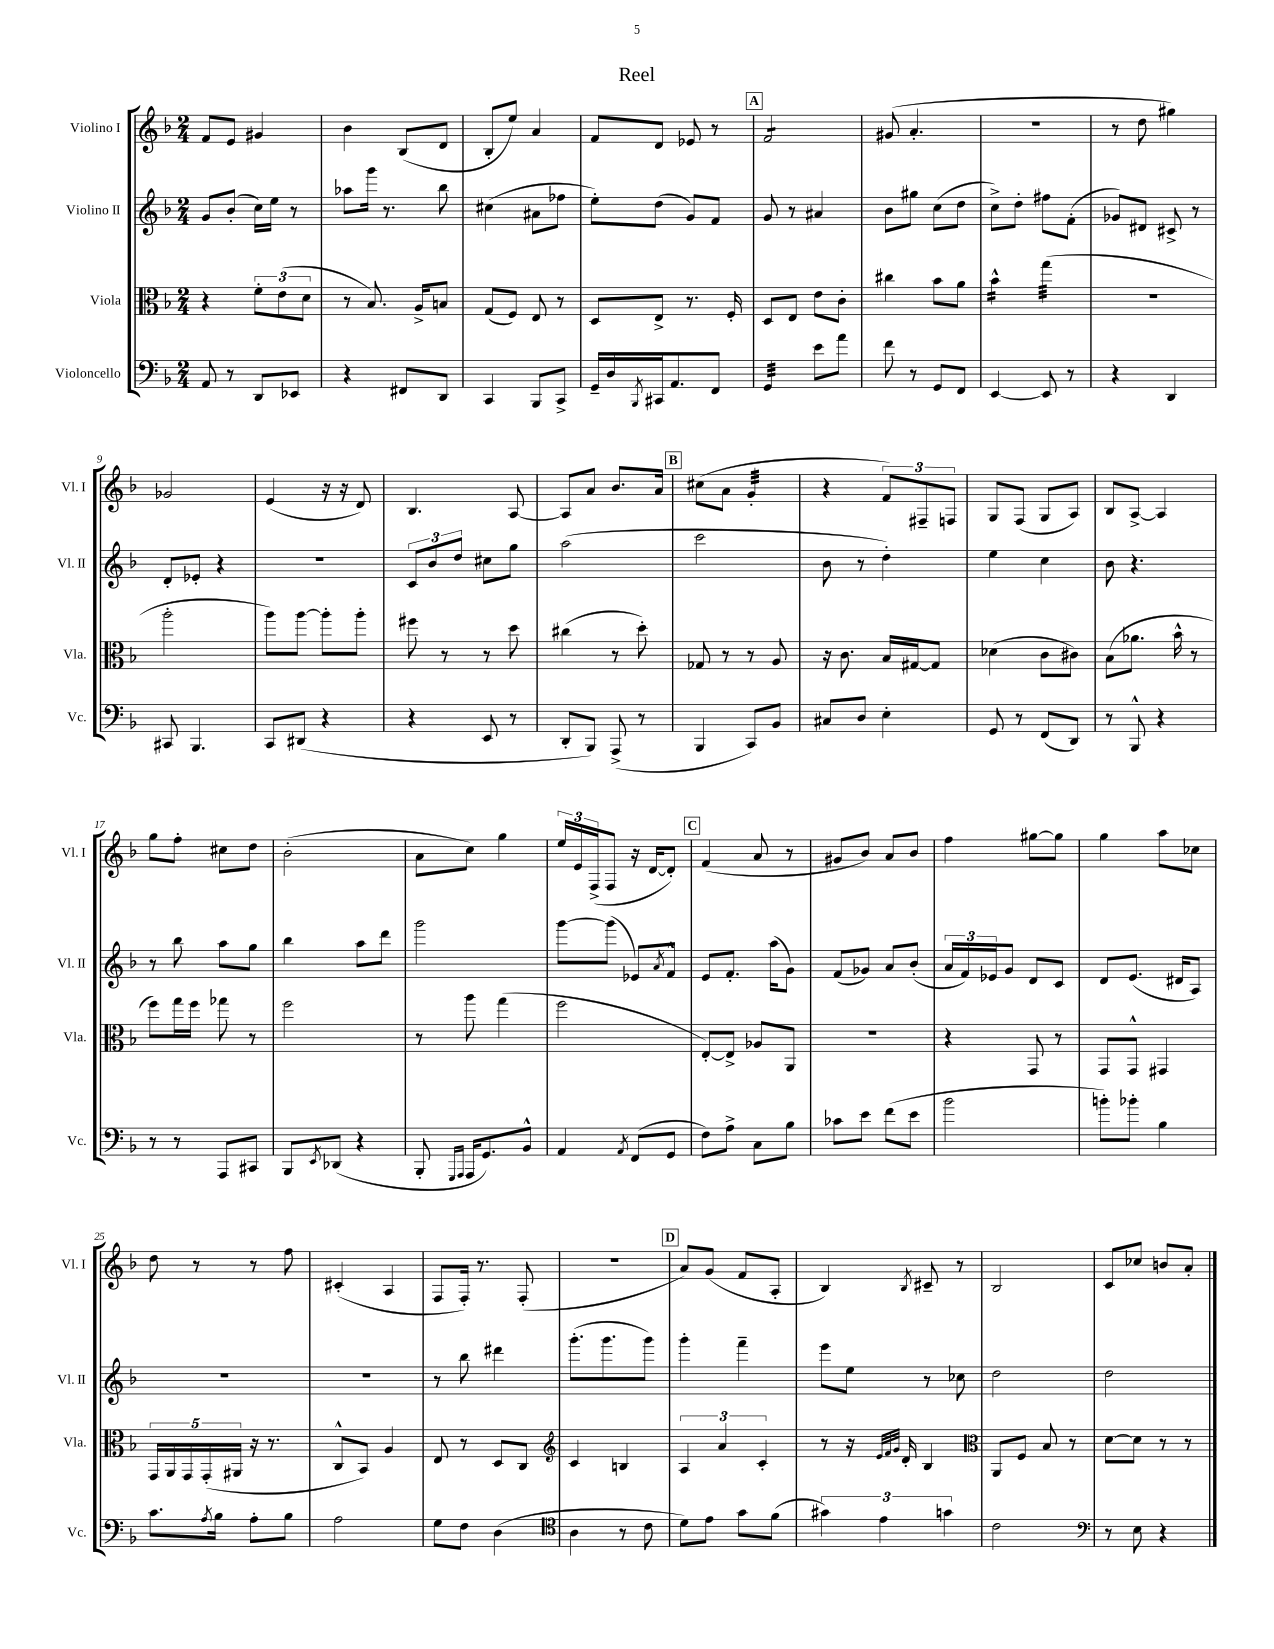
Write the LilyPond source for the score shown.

\header { title = "Reel" }
<<
\new StaffGroup <<
\new Staff = "s0" \with { instrumentName = "Violino I" shortInstrumentName = "Vl. I" } {
    \clef treble \key f \major \numericTimeSignature \time 2/4
    f'8 e'8 gis'4 |
    bes'4 bes8( d'8 |
    bes8-. e''8) a'4 |
    f'8 d'8 ees'8 r8 |
    \mark \markup { \box "A" } f'2:8 |
    gis'8( a'4.-. |
    R2 |
    r8 d''8 gis''4) |
    ges'2 |
    e'4( r16 r16 d'8) |
    bes4. a8~ |
    a8 a'8 bes'8. a'16 |
    \mark \markup { \box "B" } cis''8( a'8 g'4:32-. |
    r4 \tuplet 3/2 { f'8) fis8-- f8 } |
    g8 f8( g8 a8) |
    bes8 a8~-> a4 |
    g''8 f''8-. cis''8 d''8 |
    bes'2-.( |
    a'8 c''8) g''4 |
    \tuplet 3/2 { e''16 e'16 f16->( } f8 r16 d'16~ d'8-.) |
    \mark \markup { \box "C" } f'4( a'8 r8 |
    gis'8 bes'8) a'8 bes'8 |
    f''4 gis''8~ gis''8 |
    g''4 a''8 ces''8 |
    d''8 r8 r8 f''8 |
    cis'4-.( a4 |
    f8 f16-.) r8. f8-.( |
    r2 |
    \mark \markup { \box "D" } a'8) g'8( f'8 a8-. |
    bes4) \acciaccatura { bes8 } cis'8-- r8 |
    bes2 |
    c'8 ces''8 b'8 a'8-. \bar "|." |
}
\new Staff = "s1" \with { instrumentName = "Violino II" shortInstrumentName = "Vl. II" } {
    \clef treble \key f \major \numericTimeSignature \time 2/4
    g'8 bes'8-.( c''16) e''16 r8 |
    aes''8 g'''16 r8. bes''8 |
    cis''4( ais'8 fes''8 |
    e''8-.) d''8( g'8) f'8 |
    \mark \markup { \box "A" } g'8 r8 ais'4 |
    bes'8 gis''8 c''8( d''8 |
    c''8->) d''8-. fis''8 f'8-.( |
    ges'8) dis'8 cis'8-> r8 |
    d'8-. ees'8-. r4 |
    r2 |
    \tuplet 3/2 { c'8 bes'8 d''8 } cis''8 g''8 |
    a''2( |
    \mark \markup { \box "B" } c'''2 |
    bes'8 r8 d''4-.) |
    e''4 c''4 |
    bes'8 r4. |
    r8 bes''8 a''8 g''8 |
    bes''4 a''8 d'''8 |
    g'''2 |
    g'''8~ g'''8( ees'8) \acciaccatura { a'8 } f'8-^ |
    \mark \markup { \box "C" } e'8 f'8.-. a''16( g'8) |
    f'8( ges'8) a'8 bes'8-.( |
    \tuplet 3/2 { a'16 f'16) ees'16 } g'8 d'8 c'8 |
    d'8 e'8.( dis'16 a8) |
    R2 |
    R2 |
    r8 bes''8 dis'''4 |
    g'''8.-.( g'''8. g'''8) |
    \mark \markup { \box "D" } g'''4-. f'''4-- |
    e'''8 e''8 r8 ces''8 |
    d''2 |
    d''2 \bar "|." |
}
\new Staff = "s2" \with { instrumentName = "Viola" shortInstrumentName = "Vla." } {
    \clef alto \key f \major \numericTimeSignature \time 2/4
    r4 \tuplet 3/2 { f'8-. e'8( d'8 } |
    r8 bes8.) a16-> b8 |
    g8( f8) e8 r8 |
    d8 e8-> r8. f16-. |
    \mark \markup { \box "A" } d8 e8 e'8 c'8-. |
    cis''4 bes'8 a'8 |
    bes'4:16-^ g''4:32( |
    R2 |
    a''2-. |
    a''8) a''8~ a''8-. a''8-. |
    fis''8 r8 r8 d''8 |
    cis''4( r8 d''8-.) |
    \mark \markup { \box "B" } ges8 r8 r8 a8 |
    r16 c'8. bes16 gis16~ gis8 |
    des'4( c'8 cis'8) |
    bes8( aes'8. bes'16-^ r8 |
    f''8) g''16 f''16 ges''8 r8 |
    f''2 |
    r8 a''8 g''4( |
    f''2 |
    \mark \markup { \box "C" } e8~-.) e8-> aes8 a,8 |
    r2 |
    r4 g,8 r8 |
    g,8 g,8-^ gis,4 |
    \tuplet 5/4 { g,16 a,16 g,16 g,16-.( ais,16 } r16 r8. |
    c8-^ bes,8) a4 |
    e8 r8 d8 c8 |
    \clef treble c'4 b4 |
    \mark \markup { \box "D" } \tuplet 3/2 { a4 a'4 c'4-. } |
    r8 r16 \grace { e'32 f'32 g'32 } d'16-. bes4 |
    \clef alto a,8 f8 bes8 r8 |
    d'8~ d'8 r8 r8 \bar "|." |
}
\new Staff = "s3" \with { instrumentName = "Violoncello" shortInstrumentName = "Vc." } {
    \clef bass \key f \major \numericTimeSignature \time 2/4
    a,8 r8 d,8 ees,8 |
    r4 fis,8 d,8 |
    c,4 bes,,8 c,8-> |
    g,16-- d16 \acciaccatura { bes,,8 } cis,16 a,8. f,8 |
    \mark \markup { \box "A" } g,4:32 e'8 a'8 |
    f'8 r8 g,8 f,8 |
    e,4~ e,8 r8 |
    r4 d,4 |
    cis,8 bes,,4. |
    c,8 dis,8( r4 |
    r4 e,8 r8 |
    d,8-. bes,,8) a,,8->( r8 |
    \mark \markup { \box "B" } bes,,4 c,8) bes,8 |
    cis8 d8 e4-. |
    g,8 r8 f,8( d,8) |
    r8 bes,,8-^ r4 |
    r8 r8 a,,8 cis,8 |
    bes,,8 \acciaccatura { e,8 } des,8( r4 |
    bes,,8-. \grace { g,,16 a,,16 } a,,16 g,8.) bes,8-^ |
    a,4 \acciaccatura { a,8 } f,8( g,8 |
    \mark \markup { \box "C" } f8) a8-> c8 bes8 |
    ces'8 e'8 f'8( e'8 |
    bes'2 |
    b'8-.) bes'8-. bes4 |
    c'8. \acciaccatura { a8 } bes16 a8-. bes8 |
    a2 |
    g8 f8 d4( |
    \clef tenor a4 r8 c'8 |
    \mark \markup { \box "D" } d'8) e'8 g'8 f'8( |
    \tuplet 3/2 { gis'4) e'4 g'4 } |
    c'2 |
    \clef bass r8 e8 r4 \bar "|." |
}
>>
>>
